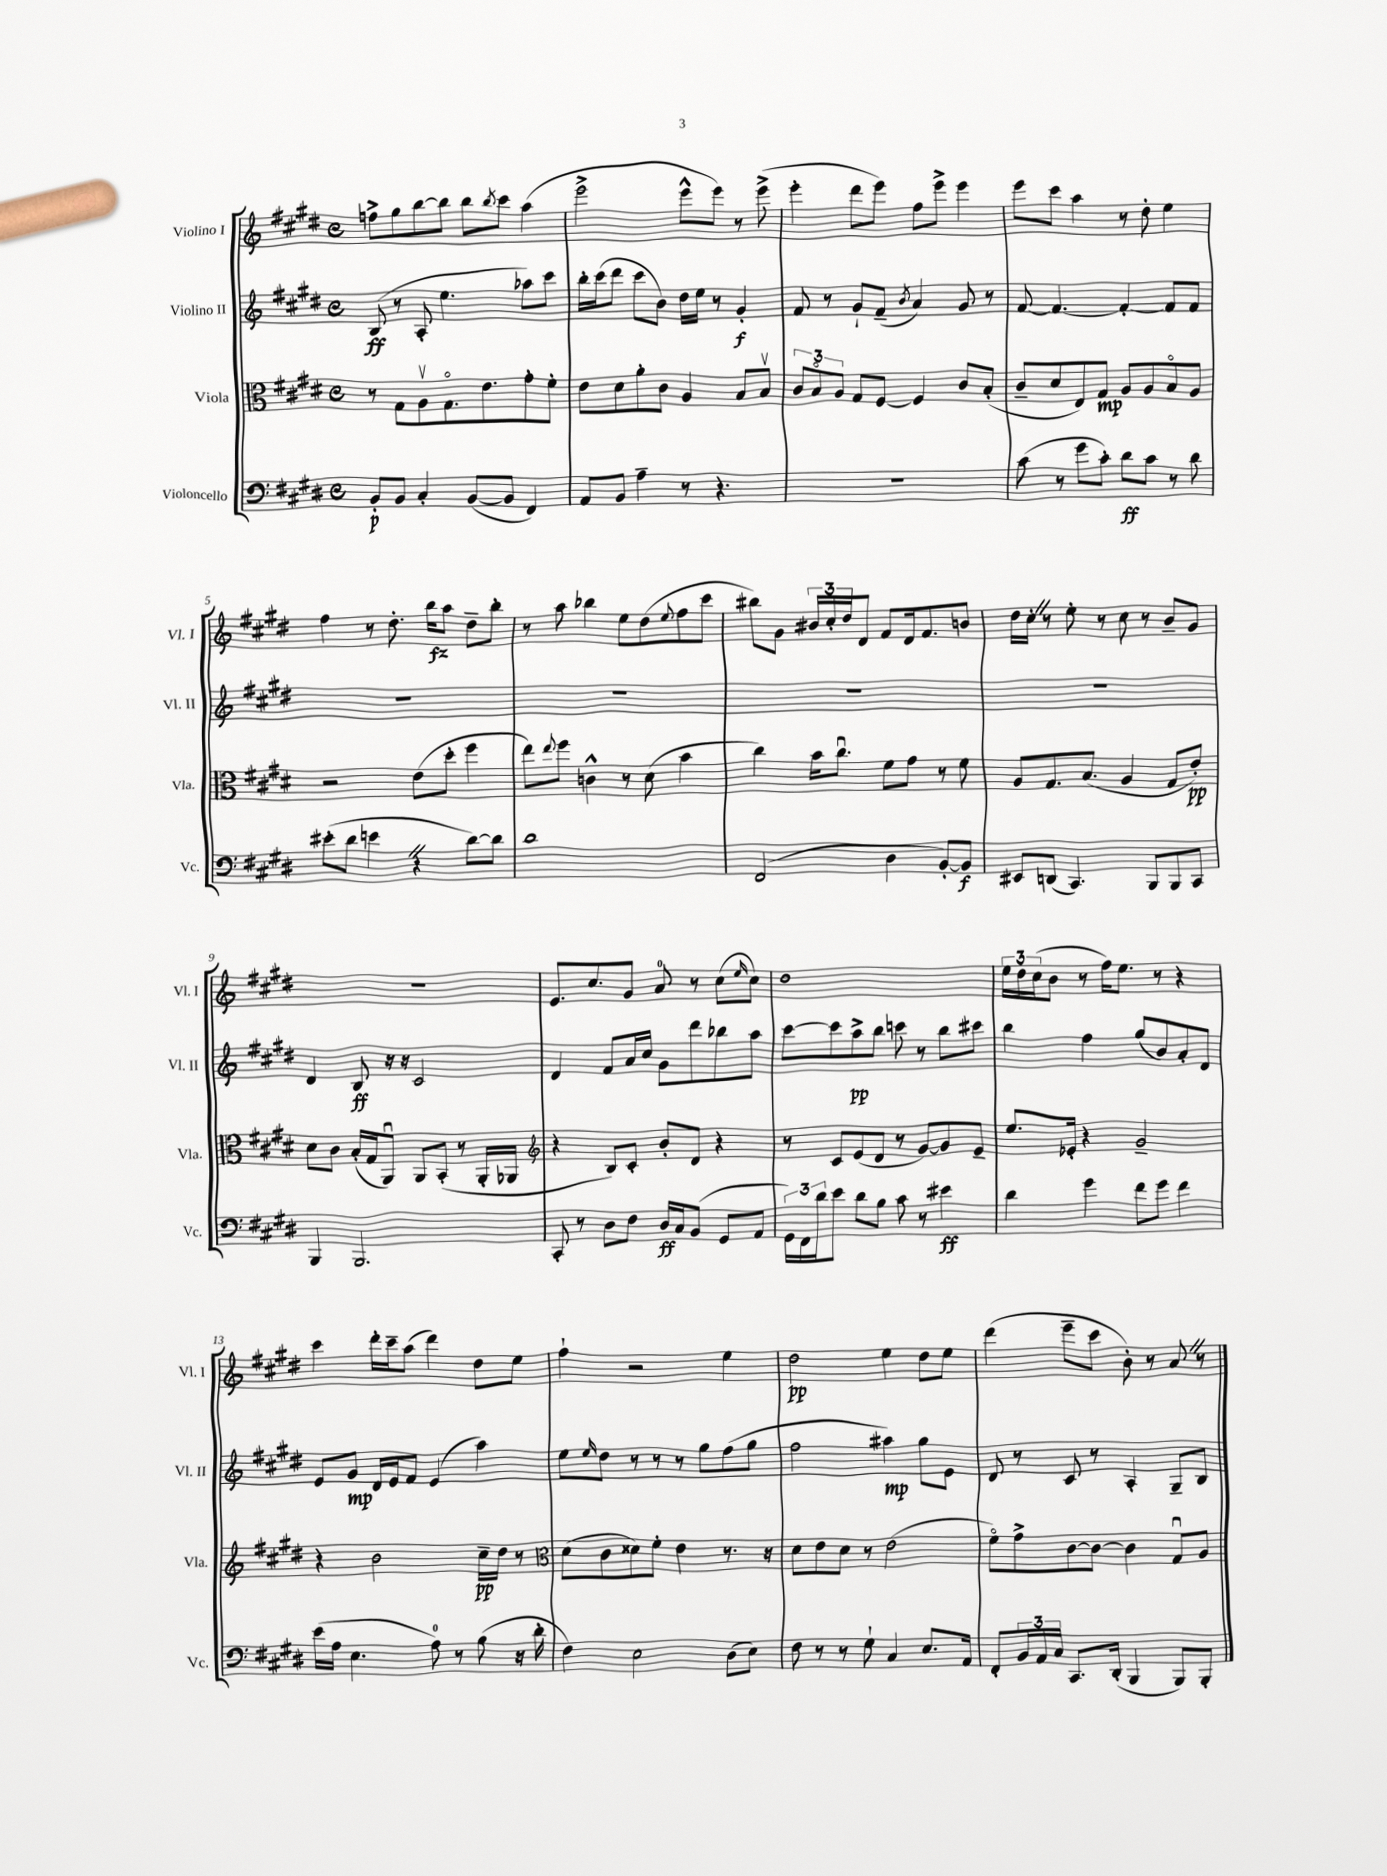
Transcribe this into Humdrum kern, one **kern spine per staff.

**kern	**kern	**kern	**kern
*staff4	*staff3	*staff2	*staff1
*clefF4	*clefC3	*clefG2	*clefG2
*k[f#c#g#d#]	*k[f#c#g#d#]	*k[f#c#g#d#]	*k[f#c#g#d#]
*M4/4	*M4/4	*M4/4	*M4/4
*met(c)	*met(c)	*met(c)	*met(c)
8BB'	8r	(8B	8ff^
8BB	8G#	8r	8gg#
4C#'	8Av	8A'	[8bb
.	8.G#o	4.ee	8bb]
([8BB	.	.	8bb
.	8.e	.	.
.	.	.	8qbb
8BB]	.	.	8ccc#
4FF#)	8g#'	8aa-)	(4aa
.	8f#'	8ccc#	.
=	=	=	=
8AA	8e	16bb'	2eee^
.	.	(16ccc#	.
8BB	8d#	8ddd#	.
4A~	8a'	8ccc#	.
.	8c#	8b)	.
8r	4A	16dd#	8eee^^
.	.	16ee	.
4.r	.	8r	8eee)
.	8B	4g#'	8r
.	8Bv	.	(8eee^
=	=	=	=
1r	12c#	8f#	4eee'
.	12Bo	.	.
.	.	8r	.
.	12A	.	.
.	8G#	8g#`	8ddd#
.	[8F#	(8f#~	8eee)
.	.	8qb	.
.	4F#]	4a)	8ff#
.	.	.	8eee^
.	8c#	8g#	4eee
.	(8B'	8r	.
=	=	=	=
(8c#	8c#~	[8f#	8eee
8r	8d#	4.f#_	8ccc#
8g#	8E)	.	4aa
8c#')	8G#	.	.
8d#	8A	4f#'_	8r
8c#	8A	.	8dd#'
8r	8Bo	8f#]	4ee
8d#	8A	8f#	.
=	=	=	=
(8e#'	2r	1r	4ff#
8d#	.	.	.
4e	.	.	8r
.	.	.	8.dd#'
4r	(8e	.	.
.	.	.	16bb
.	8dd#'	.	8aa
[8d#)	4ff#	.	8dd#~
8d#]	.	.	8bb'
=	=	=	=
1d#	8ee)	1r	8r
.	8qqee	.	.
.	8ff#	.	8aa
.	4c^^	.	4bb-
.	8r	.	8ee
.	(8d#	.	(8dd#
.	.	.	8qqee
.	4b	.	8ff#
.	.	.	8ccc#
=	=	=	=
(2FF#	4cc#)	1r	8bb#)
.	.	.	8g#
.	16b	.	24b#
.	.	.	24cc#'
.	8.cc#u	.	.
.	.	.	24dd#
.	.	.	8d#
4D#	8f#	.	8f#
.	8g#	.	16d#
.	.	.	8.f#
[8BB')	8r	.	.
8BB]	8f#	.	8b
=	=	=	=
8EE#	8A	1r	16dd#
.	.	.	16cc#'
(8DD	8.G#	.	8r
4.CC#)	.	.	8ee'
.	(8.B	.	.
.	.	.	8r
.	4A	.	8cc#
8BBB	.	.	8r
8BBB	8G#	.	8b~
8CC#	8e')	.	8g#
=	=	=	=
4BBB	8d#	4d#	1r
.	8c#	.	.
2.BBB	(16B'	8B	.
.	16G#	.	.
.	8AAu)	16r	.
.	.	16r	.
.	8AA	2c#	.
.	(8BB'	.	.
.	8r	.	.
.	16AA'	.	.
.	16AA-	.	.
=	=	=	=
*	*clefG2	*	*
8CC#'	4r	4d#	8.e
8r	.	.	.
.	.	.	8.cc#
8D#	8B)	8f#	.
8F#	8c#'	16a	8g#
.	.	16cc#	.
16D#	8b'	8g#	8a
16C#	.	.	.
(8BB	8d#	8ddd#	8r
8GG#	4r	8bb-	(8cc#
.	.	.	16qqee
8AA	.	8aa	8cc#)
=	=	=	=
24GG#)	8r	[8ccc#	1dd#
24FF#	.	.	.
24d#	.	.	.
8e	8c#	8ccc#]	.
8d#	(8e	8aa^	.
8B	8d#	8bb	.
8c#	8r	8ccc	.
8r	[8g#)	8r	.
4e#	8g#]	8bb	.
.	8e~	8ccc#	.
=	=	=	=
4d#	8.ee	4bb	24ee
.	.	.	24dd#
.	.	.	(24cc#
.	.	.	8b
.	16e-'	.	.
4g#	4r	4ff#	8r
.	.	.	16ff#)
.	.	.	8.ee
8f#	2g#~	(8gg#	.
8g#	.	8b)	8r
4f#	.	8a'	4r
.	.	8d#	.
=	=	=	=
(16e	4r	8e	4ccc#
16A	.	.	.
4.E	.	8g#	.
.	2b	16d#	16ddd#'
.	.	16e	16ccc#~
.	.	8f#	(8aa
8A)	.	(4e	4ddd#)
8r	.	.	.
(8B	16cc#~	4aa)	8dd#
.	16dd#	.	.
16r	8r	.	8ee
16d#'	.	.	.
=	=	=	=
*	*clefC3	*	*
4F#)	(8d#	8ee	4ff#`
.	.	16qqee	.
.	8c#	8dd#	.
2E	8d##)	8r	2r
.	8f#'	8r	.
.	4e	8r	.
.	.	8gg#	.
(8D#	8.r	(8ff#	4ee
8E)	.	8gg#	.
.	16r	.	.
=	=	=	=
8F#	8d#	2ff#	2dd#
8r	8e	.	.
8r	8d#	.	.
8G#`	8r	.	.
4C#	(2e	4aa#)	4ee
8.E	.	8gg#	8dd#
.	.	8e	8ee
16AA	.	.	.
=	=	=	=
8FF#'	8f#o)	8d#	(4ddd#
24BB	8g#^	8r	.
24AA	.	.	.
24C#	.	.	.
8.CC#	[8c#	8c#	8eee~
.	8c#_	8r	8ccc#
(16DD#'	.	.	.
4BBB	4c#]	4A'	8b')
.	.	.	8r
8BBB)	8G#u	8G#~	8a
8BBB'	8A	8B	8r
==	==	==	==
*-	*-	*-	*-
